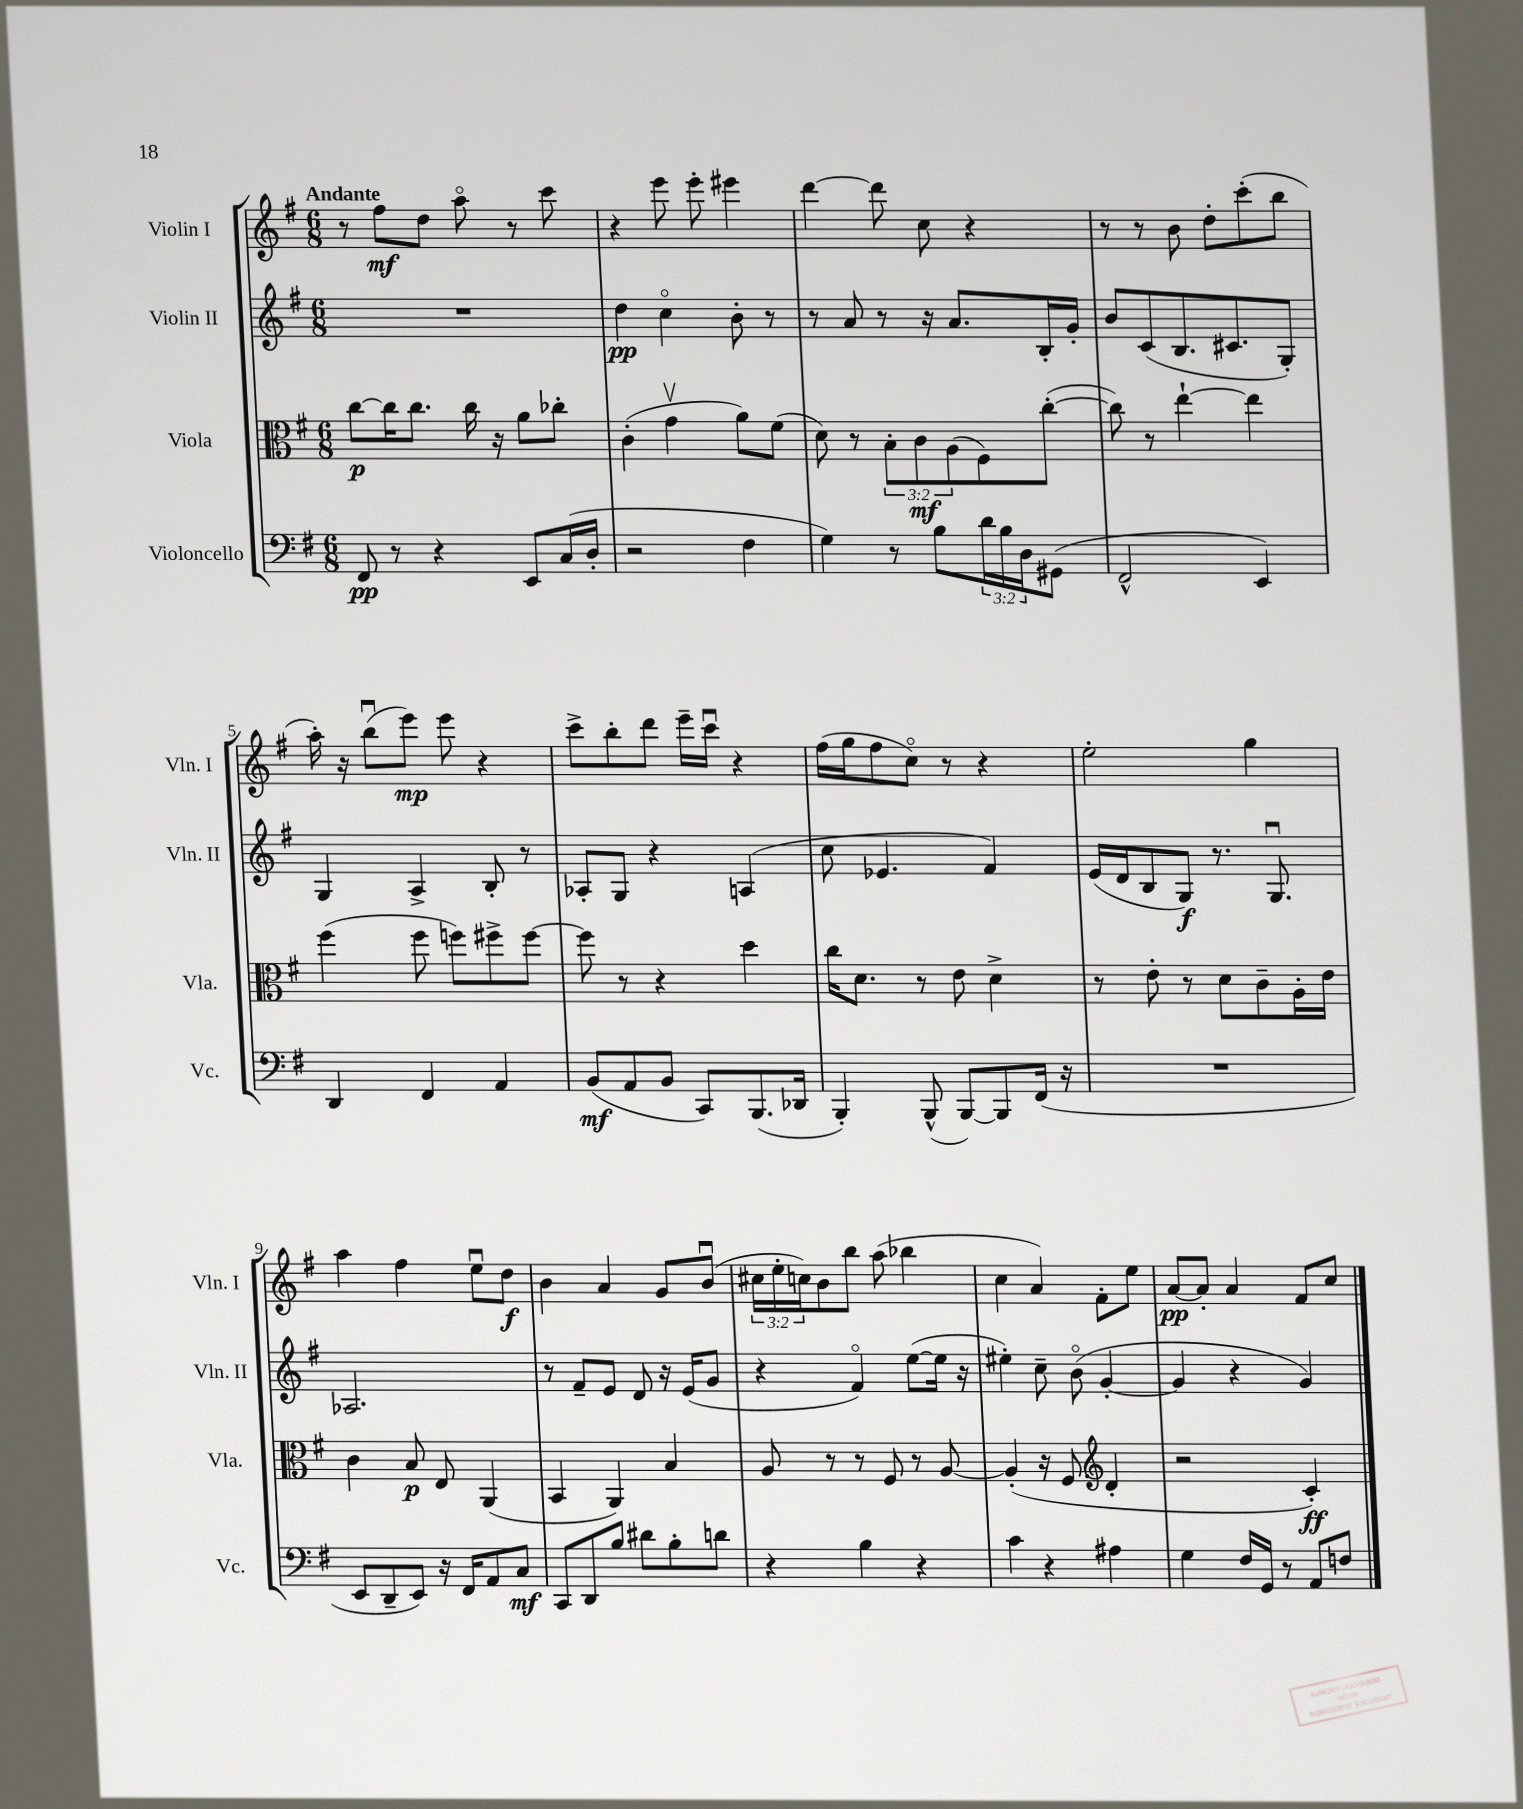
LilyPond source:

<<
\new StaffGroup <<
\new Staff = "s0" \with { instrumentName = "Violin I" shortInstrumentName = "Vln. I" } {
    \clef treble \key g \major \numericTimeSignature \time 6/8 \override Staff.TupletNumber.text = #tuplet-number::calc-fraction-text \tempo "Andante"
    r8 fis''8\mf d''8 a''8\flageolet r8 c'''8 |
    r4 e'''8 e'''8-. eis'''4 |
    d'''4~ d'''8 c''8 r4 |
    r8 r8 b'8 d''8-. c'''8-.( b''8 |
    a''16-.) r16 b''8\downbow( e'''8\mp) e'''8 r4 |
    c'''8-> b''8-. d'''8 e'''16-- c'''16\downbow r4 |
    fis''16( g''16 fis''8 c''8\flageolet) r8 r4 |
    e''2-. g''4 |
    a''4 fis''4 e''8\downbow d''8\f |
    b'4 a'4 g'8 b'8\downbow( |
    \tuplet 3/2 { cis''16 e''16-. c''16) } b'8 b''8 a''8( bes''4 |
    c''4 a'4) fis'8-. e''8 |
    a'8~\pp a'8-. a'4 fis'8 c''8 \bar "|." |
}
\new Staff = "s1" \with { instrumentName = "Violin II" shortInstrumentName = "Vln. II" } {
    \clef treble \key g \major \numericTimeSignature \time 6/8
    R2. |
    d''4\pp c''4\flageolet b'8-. r8 |
    r8 a'8 r8 r16 a'8. b16-. g'16-. |
    b'8 c'8( b8. cis'8. g8-.) |
    g4 a4-> b8-. r8 |
    aes8-. g8 r4 a4( |
    c''8 ees'4. fis'4) |
    e'16( d'16 b8 g8\f) r8. g8.\downbow |
    aes2. |
    r8 fis'8-- e'8 d'8 r16 e'16( g'8 |
    r4 fis'4\flageolet) e''8~( e''16 r16 |
    eis''4-.) c''8-- b'8\flageolet( g'4~-. |
    g'4 r4 g'4) \bar "|." |
}
\new Staff = "s2" \with { instrumentName = "Viola" shortInstrumentName = "Vla." } {
    \clef alto \key g \major \numericTimeSignature \time 6/8 \override Staff.TupletNumber.text = #tuplet-number::calc-fraction-text
    c''8~\p c''16 c''8. c''16 r16 a'8 ces''8-. |
    c'4-.( g'4\upbow a'8) fis'8( |
    d'8) r8 \tuplet 3/2 { b8-. c'8\mf a8( } fis8) c''8~-.( |
    c''8) r8 e''4~-! e''4 |
    fis''4( fis''8 f''8) fis''8-> fis''8~ |
    fis''8 r8 r4 d''4 |
    c''16 d'8. r8 e'8 d'4-> |
    r8 e'8-. r8 d'8 c'8-- a16-. e'16 |
    c'4 b8\p e8 a,4( |
    b,4 a,4) b4 |
    a8 r8 r8 fis8 r8 a8~ |
    a4-.( r16 fis8. \clef treble d'4-. |
    r2 c'4-.\ff) \bar "|." |
}
\new Staff = "s3" \with { instrumentName = "Violoncello" shortInstrumentName = "Vc." } {
    \clef bass \key g \major \numericTimeSignature \time 6/8 \override Staff.TupletNumber.text = #tuplet-number::calc-fraction-text
    fis,8\pp r8 r4 e,8 c16( d16-. |
    r2 fis4 |
    g4) r8 b8 \tuplet 3/2 { d'16 b16 d16 } gis,8( |
    fis,2-^ e,4) |
    d,4 fis,4 a,4 |
    b,8\mf( a,8 b,8 c,8) b,,8.( des,16 |
    b,,4-.) b,,8-^( b,,8~) b,,8 fis,16( r16 |
    R2. |
    e,8 d,8-- e,8) r16 fis,16 a,8 c8\mf |
    c,8 d,8 b8 dis'8 b8-. d'8 |
    r4 b4 r4 |
    c'4 r4 ais4 |
    g4 fis16 g,16 r8 a,8 f8 \bar "|." |
}
>>
>>
